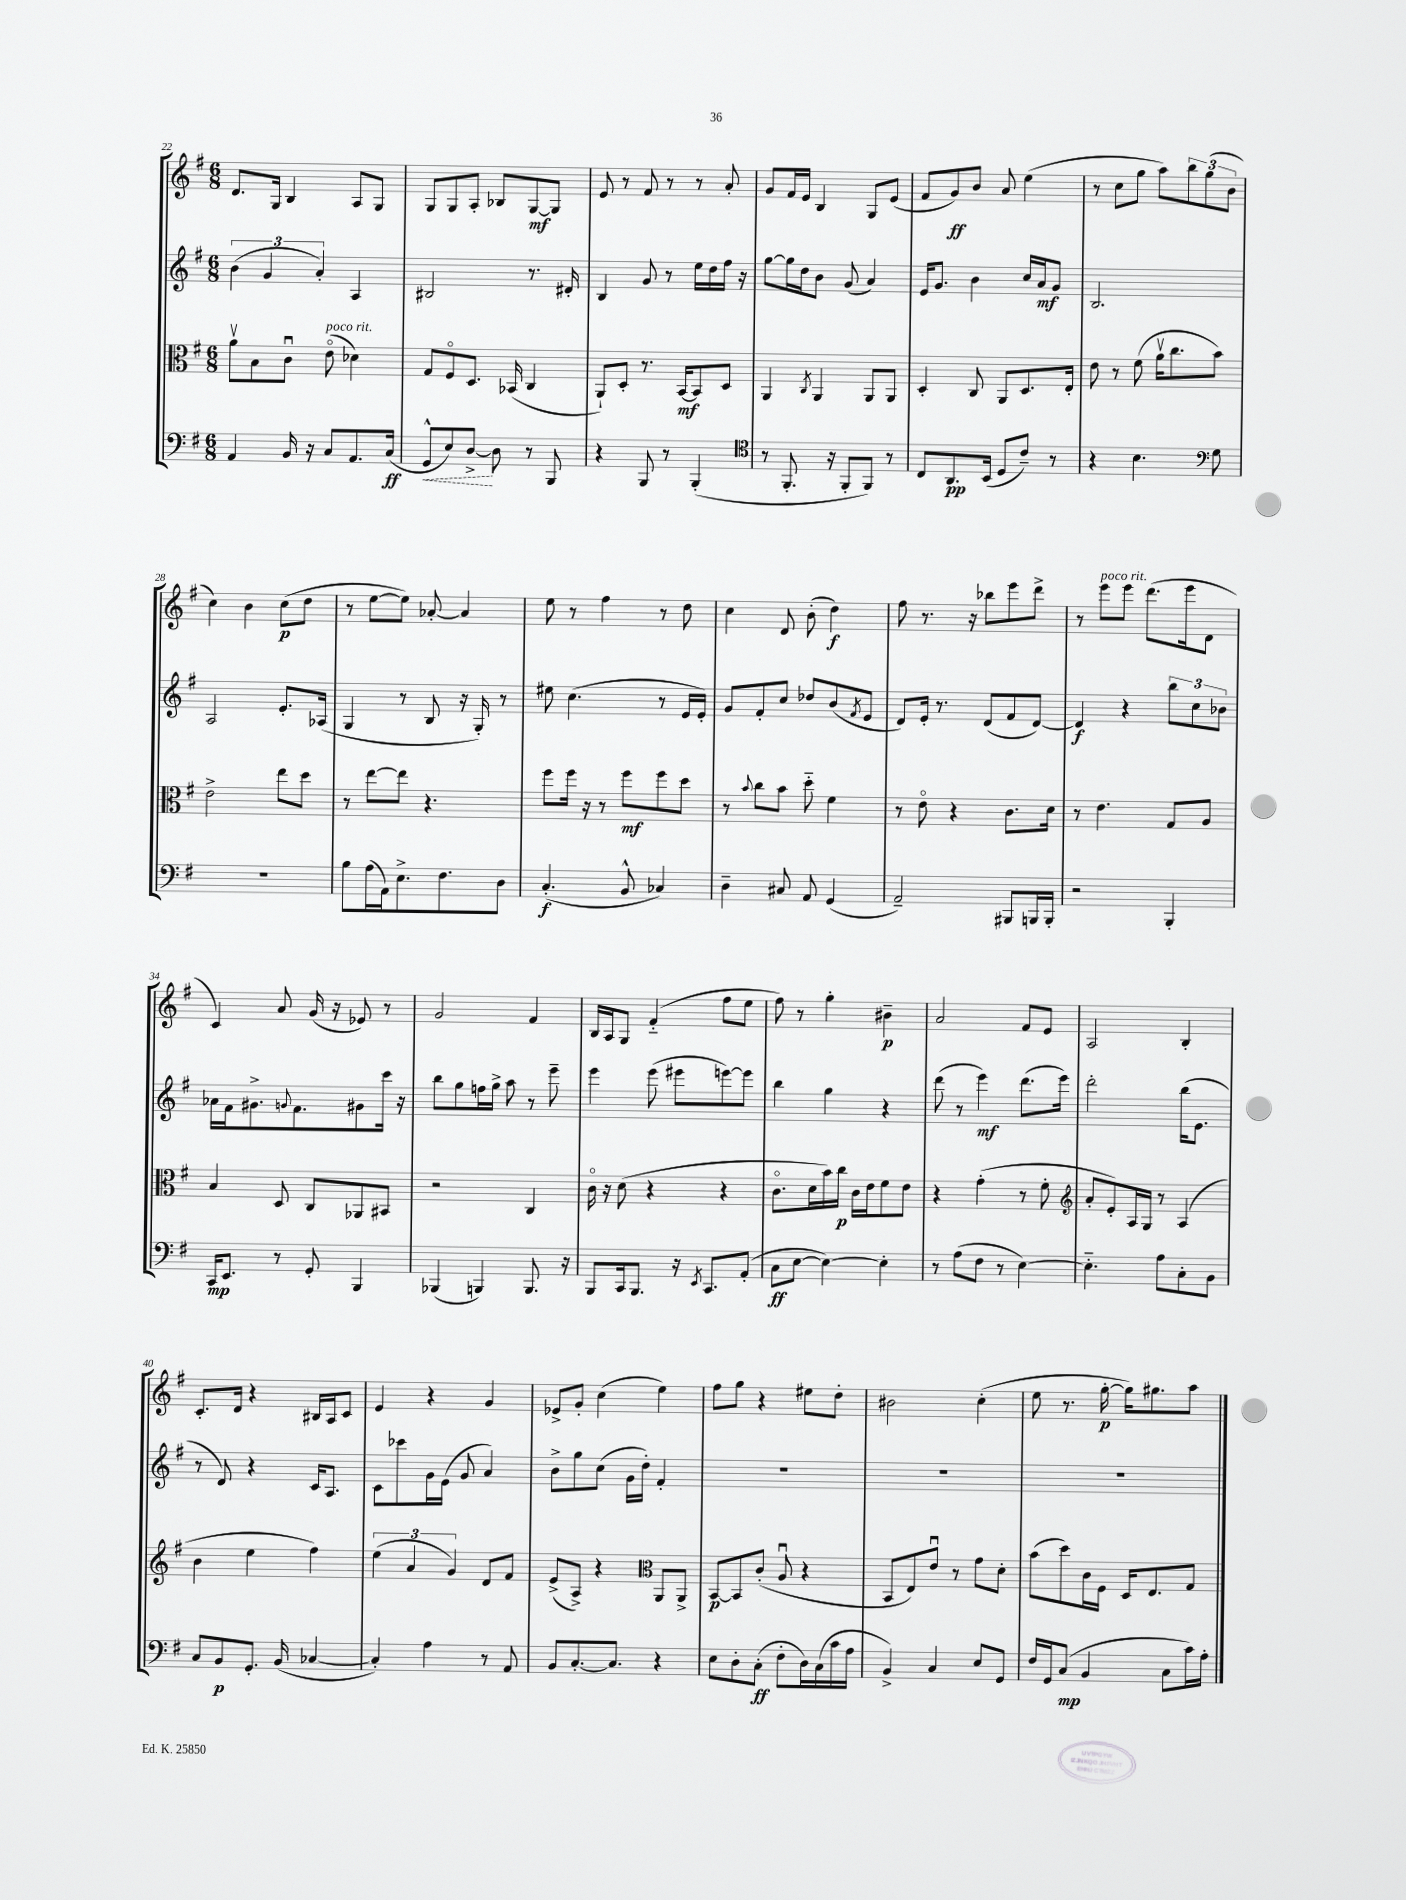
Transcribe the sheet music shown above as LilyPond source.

<<
\new StaffGroup <<
\new Staff = "s0" {
    \clef treble \key g \major \numericTimeSignature \time 6/8
    d'8. g16 b4 a8 g8 |
    g8 g8 a8-. bes8 g8~\mf g8 |
    e'8 r8 fis'8 r8 r8 a'8-. |
    g'8 fis'16 e'16 b4 g8 e'8( |
    fis'8 g'8\ff) b'8 a'8 e''4( |
    r8 c''8 g''8 a''8) \tuplet 3/2 { b''8 g''8( b'8 } |
    c''4) b'4 c''8\p( d''8 |
    r8 e''8~ e''8) aes'8~-. aes'4 |
    e''8 r8 fis''4 r8 d''8 |
    c''4 d'8 b'8-.( d''4\f) |
    fis''8 r8. r16 bes''8 e'''8 d'''8-> |
    r8 e'''8^\markup { \italic "poco rit." } e'''8 d'''8.( e'''16 d'8 |
    c'4) a'8 g'16( r16 ees'8) r8 |
    g'2 fis'4 |
    b16 a16 g8 fis'4-_( fis''8 e''8 |
    fis''8) r8 g''4-. bis'4--\p |
    a'2 fis'8 e'8 |
    a2 b4-. |
    c'8.-. d'16 r4 bis16 a16 c'8 |
    e'4 r4 g'4 |
    ees'8-> g'8-. c''4( e''4) |
    fis''8 g''8 r4 eis''8 d''8-. |
    bis'2 c''4-.( |
    e''8 r8. g''16~-.\p g''16) gis''8. a''8 \bar "|." |
}
\new Staff = "s1" {
    \clef treble \key g \major \numericTimeSignature \time 6/8
    \tuplet 3/2 { b'4( g'4 a'4-.) } a4 |
    bis2 r8. dis'16-. |
    b4 g'8 r8 e''16 d''16 fis''16 r16 |
    g''8~ g''16 d''16 b'8 g'8( a'4) |
    e'16 g'8. b'4 c''16 a'16\mf g'8 |
    b2. |
    a2 e'8.-. aes16( |
    g4 r8 b8 r16 g16-.) r8 |
    eis''8 c''4.( r8 e'16 e'16-.) |
    g'8 fis'8-. c''8 des''8 b'8( \acciaccatura { fis'8 } e'8 |
    d'8) e'16-. r8. d'8( fis'8 d'8~) |
    d'4\f r4 \tuplet 3/2 { b''8 c''8 bes'8 } |
    aes'16 fis'16 gis'8.-> \appoggiatura { g'8 } fis'8. gis'8 c'''16 r16 |
    b''8 g''8 f''16 g''16-> a''8 r8 e'''8-- |
    e'''4 e'''8( eis'''8 e'''8~) e'''8 |
    b''4 g''4 r4 |
    d'''8( r8 e'''4\mf) d'''8.( e'''16) |
    d'''2-. b''16( e'8. |
    r8 d'8) r4 c'16 a8. |
    c'8 ces'''8 g'16 e'16( g'8 a'4) |
    b'8-> g''8 c''8( g'16 d''16-.) fis'4-. |
    R2. |
    R2. |
    R2. \bar "|." |
}
\new Staff = "s2" {
    \clef alto \key g \major \numericTimeSignature \time 6/8
    a'8\upbow b8 c'8\downbow e'8\flageolet^\markup { \italic "poco rit." }( des'4) |
    g8 fis8\flageolet d8. bes,16( c4 |
    a,8-!) d8-. r8. b,16~\mf b,8 d8 |
    a,4 \acciaccatura { c8 } a,4 a,8 a,8 |
    d4-. c8 a,8 d8. e16-. |
    e'8 r8 fis'8( a'16\upbow c''8. b'8) |
    e'2-> e''8 d''8 |
    r8 e''8~ e''8 r4. |
    fis''8 fis''16 r16 r8 fis''8\mf fis''8 d''8 |
    r8 \appoggiatura { b'8 } c''8 b'8 d''8-_ fis'4 |
    r8 e'8\flageolet r4 c'8. d'16 |
    r8 e'4. g8 a8 |
    b4 d8 c8 aes,8 bis,8 |
    r2 c4 |
    c'16\flageolet r16 d'8( r4 r4 |
    c'8.\flageolet d'16 b'16) c''16\p c'16 e'16 fis'8 e'8 |
    r4 g'4-.( r8 fis'8-. |
    \clef treble a'8-. e'8-.) a16 g16 r8 a4( |
    b'4 e''4 fis''4) |
    \tuplet 3/2 { e''4( a'4 g'4) } d'8 fis'8 |
    e'8->( a8->) r4 \clef alto a,8 a,8-> |
    b,8~\p b,8 c'8-.( a8\downbow r4 |
    b,8 e8) e'8\downbow r8 g'8 d'8-. |
    b'8( d''8) c'16 fis16 d16 e8. g8 \bar "|." |
}
\new Staff = "s3" {
    \clef bass \key g \major \numericTimeSignature \time 6/8
    a,4 b,16 r16 c8 a,8. c16\ff( |
    \once \override Hairpin.style = #'dashed-line g,8-^\< e8) d8~->\! d8 r8 b,,8 |
    r4 b,,8 r8 b,,4-.( |
    \clef tenor r8 fis,8.-. r16 fis,8-. fis,8) r8 |
    c8 a,8.\pp b,16( d8 c'8--) r8 |
    r4 b4. \clef bass g8 |
    R2. |
    b8 a16( a,16) e8.-> fis8. d8 |
    c4.-.\f( b,8-^ ces4) |
    d4-- cis8 a,8 g,4( |
    a,2--) bis,,8 b,,16 b,,16-. |
    r2 b,,4-. |
    c,16\mp e,8. r8 g,8-. b,,4 |
    bes,,4( b,,4) b,,8. r16 |
    b,,8 c,16 b,,8. r16 \acciaccatura { e,8 } c,8. a,8-.( |
    c8\ff e8~ e4~) e4-. |
    r8 a8( fis8 r8 e4~) |
    e4.-_ a8 c8-. b,8 |
    c8 b,8\p g,8.-. b,16( ces4~ |
    ces4-.) a4 r8 a,8 |
    b,8 c8.~-. c8. r4 |
    e8 d8-. c8-.\ff( fis8-. d16) c16( c'16 a16 |
    b,4->) c4 e8 g,8 |
    fis16 g,16 c8\mp( b,4 c8 c'16) a16-. \bar "|." |
}
>>
>>
\layout { \context { \Score currentBarNumber = #22 } }
